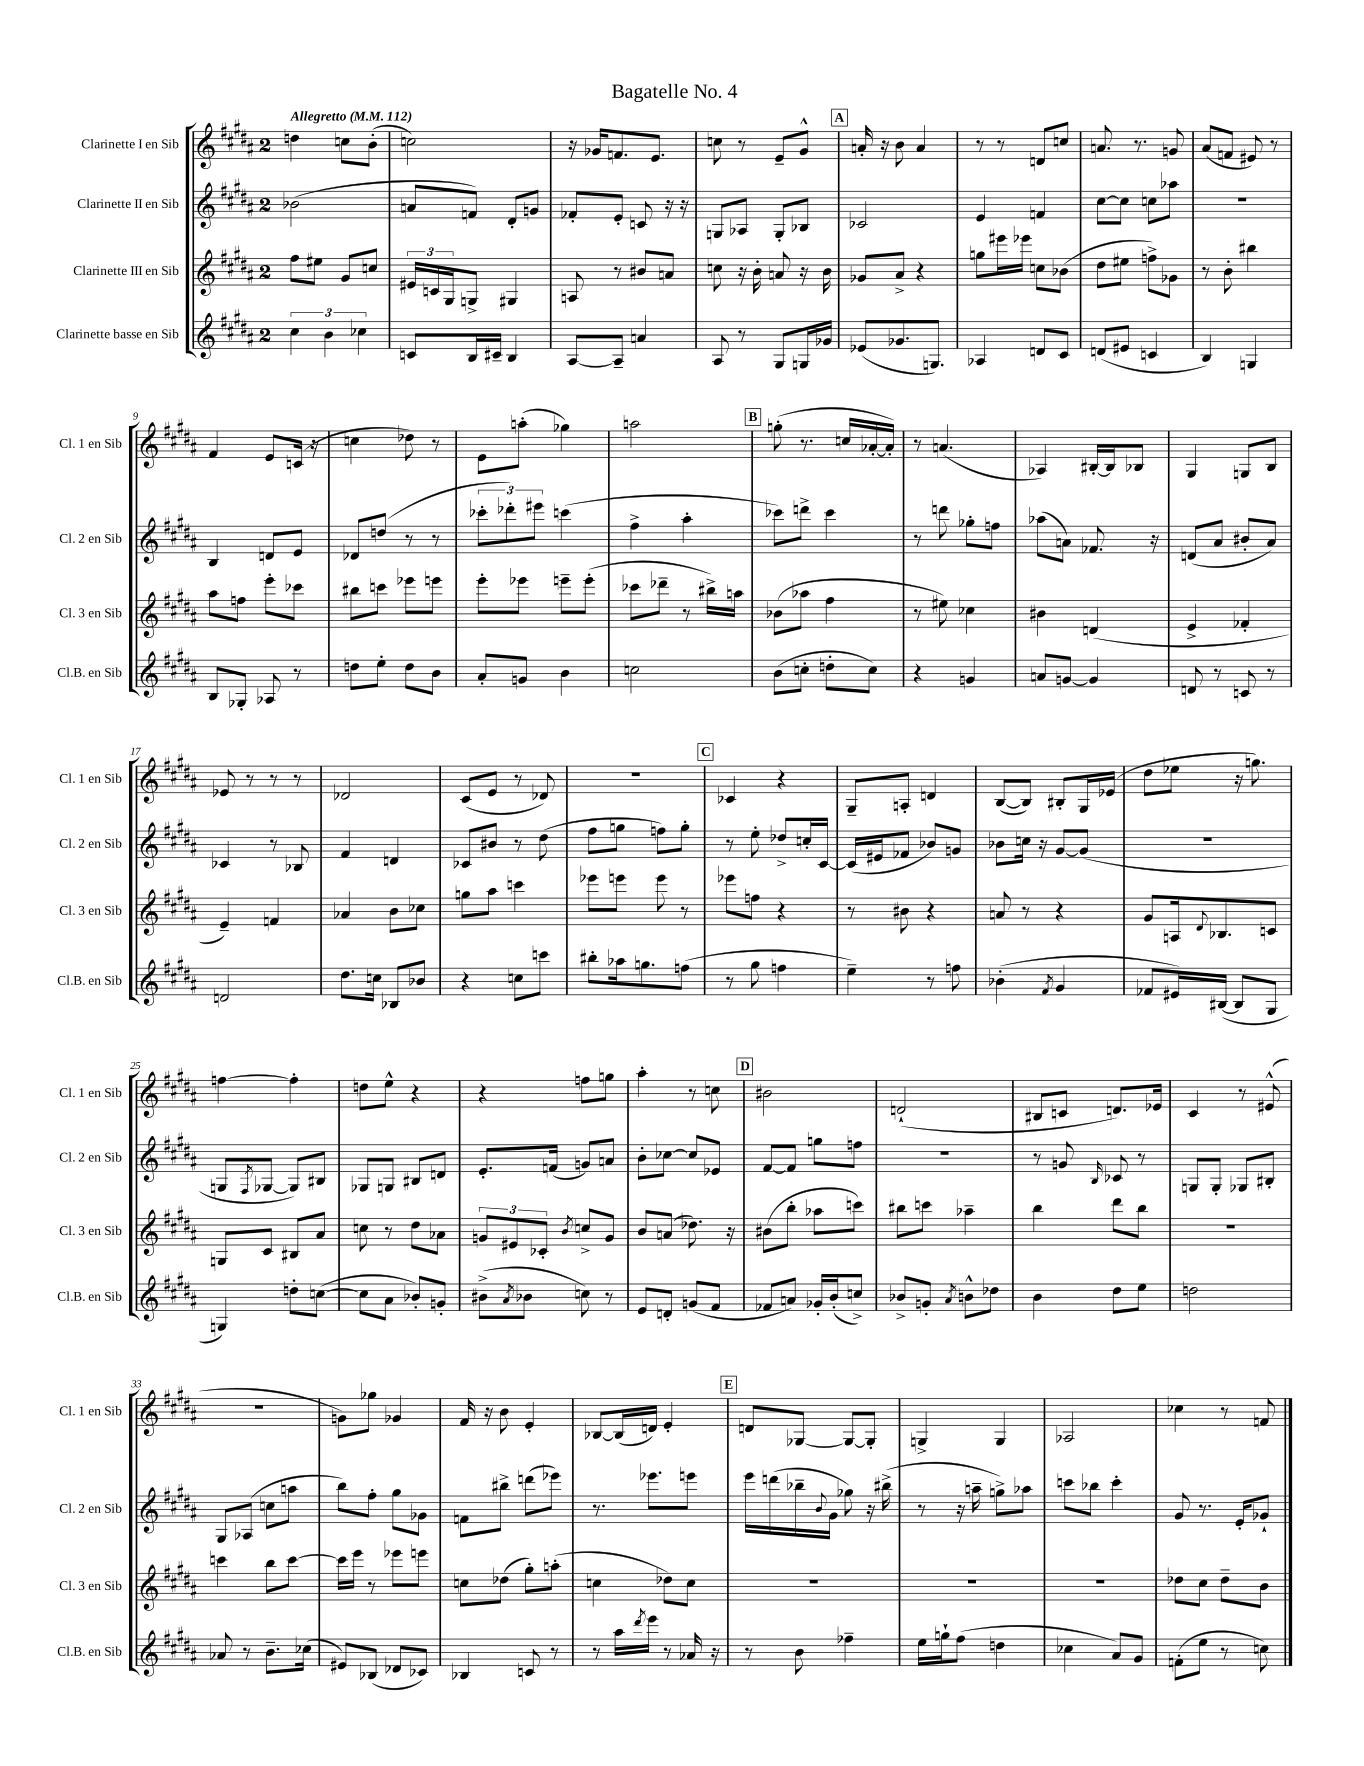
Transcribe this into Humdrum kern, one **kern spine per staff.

**kern	**kern	**kern	**kern
*staff4	*staff3	*staff2	*staff1
*clefG2	*clefG2	*clefG2	*clefG2
*k[f#c#g#d#a#]	*k[f#c#g#d#a#]	*k[f#c#g#d#a#]	*k[f#c#g#d#a#]
*M2/4	*M2/4	*M2/4	*M2/4
*MM112	*MM112	*MM112	*MM112
6cc#	8ff#	(2b-	4dd
.	8ee#	.	.
6b	.	.	.
.	8g#	.	8cc
6cc-	.	.	.
.	8cc	.	(8b'
=	=	=	=
8c	24e#	8a	2cc)
.	24c	.	.
.	24G#	.	.
16B	8G^	8f)	.
16c#~	.	.	.
4B	4G#	8d#'	.
.	.	8g	.
=	=	=	=
[8A#	8A	8f-'	16r
.	.	.	16g-
8A#~]	8r	8e'	8.f
4a	8b#	8c	.
.	.	.	8.e
.	8a	16r	.
.	.	16r	.
=	=	=	=
8A#	8cc	8G	8cc
8r	16r	8A-	8r
.	16b'	.	.
8G#	8a	8G'	8e~
16G	16r	8B-	8g#^^
16g-	16b	.	.
=	=	=	=
(8e-	8g-	2c-	16a'
.	.	.	16r
8.g-	8a#^	.	8b
.	4r	.	4a
8.G)	.	.	.
=	=	=	=
4A-	8gg	4e	8r
.	16eee#	.	8r
.	16eee-	.	.
8d	8cc	4f	8d
8c#	(8b-	.	8cc
=	=	=	=
(8d	8dd#	[8cc#	8.a
8e#	8ee#	8cc#]	.
.	.	.	8.r
4c	8ff^)	8cc	.
.	8g-	8aa-	8g
=	=	=	=
4B)	8r	2r	(8a#
.	8b'	.	8f
4G	4bb#	.	8e#)
.	.	.	8r
=	=	=	=
8B	8aa#	4B	4f#
8G-'	8ff	.	.
8A-	8eee'	8d	8e
8r	8ccc-	8e	(16c
.	.	.	16r
=	=	=	=
8dd	8bb#	8d-	4cc
8ee'	8ccc	(8dd	.
8dd	8eee-	8r	8dd-)
8b	8eee	8r	8r
=	=	=	=
8a#'	8eee'	12ccc-'	8e
.	.	12ddd-')	.
8g	8eee-	.	(8aa'
.	.	12eee#	.
4b	8eee~	(4ccc	4gg-)
.	(8eee'	.	.
=	=	=	=
2cc	8ccc-	4ff#^	2aa
.	8ddd-~	.	.
.	8r	4aa#'	.
.	16bb#^)	.	.
.	16aa	.	.
=	=	=	=
(8b	(8b-	8ccc-)	(8gg'
8cc'	8aa-	8ddd^	8.r
8dd'	4ff#	4ccc-	.
.	.	.	16cc
8cc)	.	.	[16a-'
.	.	.	16a-'])
=	=	=	=
4r	8r	8r	8r
.	8ee#)	8ddd	(4.a
4g	4cc-	8gg-'	.
.	.	8ff	.
=	=	=	=
8a	4b#	(8aa-	4A-)
[8g	.	8a)	.
4g]	(4d	8.f-	[16B#'
.	.	.	16B#]
.	.	.	8B-
.	.	16r	.
=	=	=	=
8d	4e^	(8d	4G#
8r	.	8a#	.
8c	4f-'	8b#'	8G
8r	.	8a#)	8B
=	=	=	=
2d	4e~)	4c-	8e-
.	.	.	8r
.	4f	8r	8r
.	.	8B-	8r
=	=	=	=
8.dd#	4a-	4f#	2d-
16cc	.	.	.
8B-	8b	4d	.
8b-	8cc-	.	.
=	=	=	=
4r	8gg	8c-	(8c#
.	8aa#	8b#	8e
8cc	4ccc	8r	8r
8ccc	.	(8dd#	8d-)
=	=	=	=
8bb#'	8eee-	8ff#	2r
16aa-	8eee	8gg	.
8.gg	.	.	.
.	8eee	8ff)	.
(8ff	8r	8gg'	.
=	=	=	=
8r	8eee-	8r	4c-
8gg#	8ff	8ee'	.
4ff	4r	8dd-^	4r
.	.	16cc'	.
.	.	[16c#	.
=	=	=	=
4ee~)	8r	(16c#]	8G#~
.	.	16e#	.
.	8b#	8f-	8A'
8r	4r	8b-)	4d
8ff	.	8g	.
=	=	=	=
(4b-'	8a	8b-	([8B
.	8r	16cc	8B])
.	.	16r	.
8qf#	.	.	.
4g#	4r	[8g#	8B#'
.	.	(8g#]	16G#
.	.	.	(16e-
=	=	=	=
8f-	8g#	2r	8dd#
16e#)	16A	.	8ee-
.	8qqd#	.	.
([16B#	8.B-	.	.
8B#]	.	.	16r
.	.	.	8.gg)
8G#	8c	.	.
=	=	=	=
4G)	8G	8G	[4ff
.	.	8qF#	.
.	8c#	[8G-	.
8dd'	8B#	8G-])	4ff']
([8cc	8a#	8B#	.
=	=	=	=
8cc]	8cc	8G-	8dd
8a#	8r	8G	8ee^^
8b-')	8dd#	8B#	4r
8g'	8a-	8d	.
=	=	=	=
(8b#^	12g	8.e'	4r
.	12e#	.	.
8qa#	.	.	.
8b-	.	.	.
.	12c-'	.	.
.	.	(16f	.
.	8qb	.	.
8cc)	8cc^	8g)	8ff
8r	8g	8a	8gg
=	=	=	=
8e	8b	8b'	4aa#'
8d'	(8a	[8cc-	.
(8g	8.dd-)	8cc-]	8r
8f#	.	8e-	8cc
.	16r	.	.
=	=	=	=
8f-	(8b#	[8f#	2b#
8a)	8bb'	8f#]	.
16g-'	8aa-	8gg	.
(16b'	.	.	.
8cc^)	8ccc)	8ff	.
=	=	=	=
8b-^	8bb#	2r	(2d`
8g'	8ccc	.	.
8qa#	.	.	.
8b^^	4aa-~	.	.
8dd-	.	.	.
=	=	=	=
4b	4bb	8r	8B#
.	.	8g	8c
.	.	16qqB	.
8dd#	8ddd#	8c-	8.d)
8ee	8bb	8r	.
.	.	.	16e-
=	=	=	=
2dd	2r	8G	4c#
.	.	8G'	.
.	.	8G-	8r
.	.	8B#'	(8e#^^
=	=	=	=
8a-	4ccc	8G#	2r
8r	.	(8A-	.
8.b~	8bb	8cc	.
.	[8ccc	8aa	.
(16cc-	.	.	.
=	=	=	=
8e#)	16ccc]	8bb)	8g)
.	16eee	.	.
(8B-	8r	8ff#'	8gg-
8d-	8eee-	8gg#	4g-
8c-)	8eee	8g-	.
=	=	=	=
4B-	8cc	8f	16f#
.	.	.	16r
.	(8dd-	8bb#^	8b
8c	8gg#')	(8ddd	4e'
8r	(8aa'	8eee-)	.
=	=	=	=
8r	4cc	8.r	[8B-
16aa#	.	.	(16B-]
8qddd#	.	.	.
16eee	.	8.eee-	16d)
8r	8dd-)	.	4e'
16a-	8cc	8eee	.
16r	.	.	.
=	=	=	=
8r	2r	16eee	8d
.	.	(16ddd	.
8b	.	16bb-~	[8G-
.	.	8qqb	.
.	.	16g#	.
4ff-~	.	8gg-)	8G-_
.	.	16r	8G-']
.	.	(16bb#^	.
=	=	=	=
16ee	2r	8r	4G^
16gg`	.	.	.
(8ff#	.	16r	.
.	.	16aa~	.
4dd	.	8gg^)	4G
.	.	8aa-	.
=	=	=	=
4cc-	2r	8ccc	2A-
.	.	8bb-	.
8a#)	.	4ccc'	.
8g#	.	.	.
=	=	=	=
(8f'	8dd-	8g#	4cc-
8ee	8cc#	8.r	.
8r	8dd-~	.	8r
.	.	16e'	.
8cc)	8b	8g-`	8f
==	==	==	==
*-	*-	*-	*-
